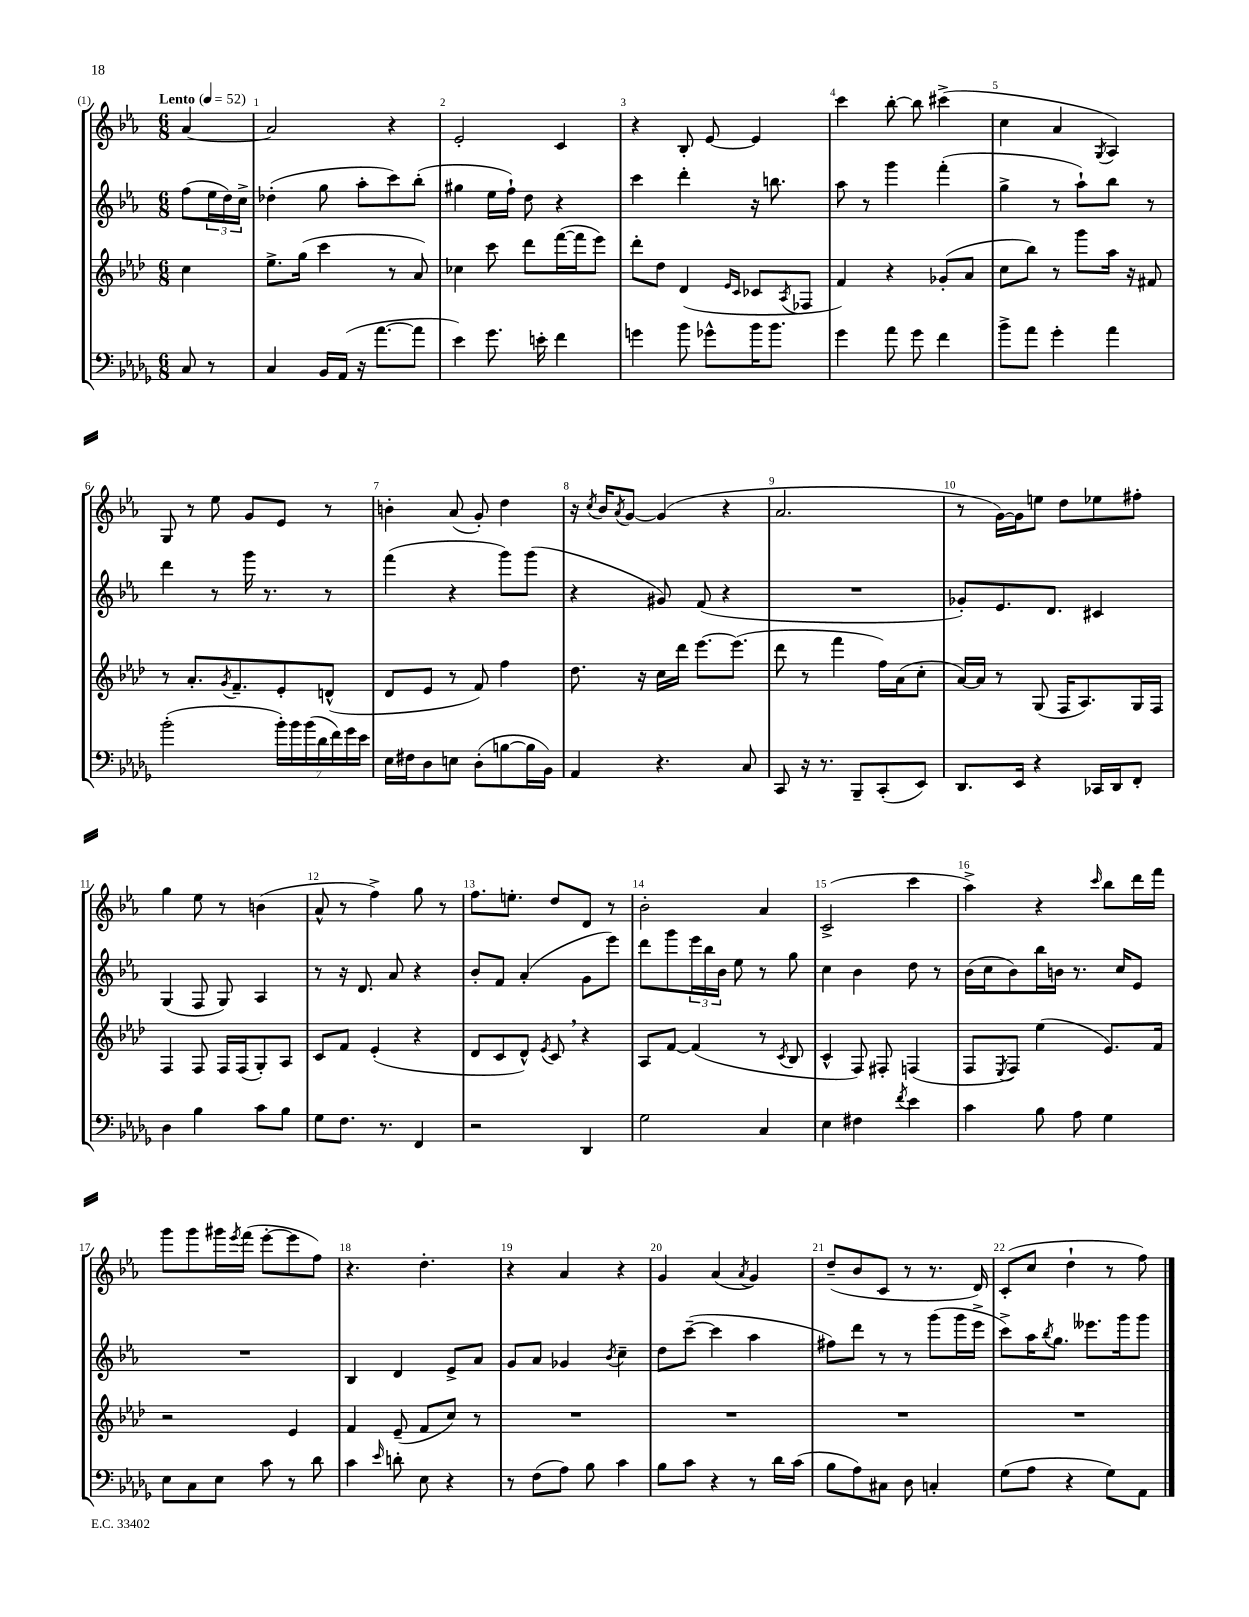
<<
\new StaffGroup <<
\new Staff = "s0" {
    \clef treble \key ees \major \numericTimeSignature \time 6/8 \partial 4 \tempo "Lento" 4 = 52
    aes'4~ |
    aes'2 r4 |
    ees'2-. c'4 |
    r4 bes8-. ees'8~ ees'4 |
    c'''4 bes''8~-. bes''8 cis'''4->( |
    c''4 aes'4 \acciaccatura { g8 } aes4) |
    g8 r8 ees''8 g'8 ees'8 r8 |
    b'4-. aes'8( g'8-.) d''4 |
    r16 \acciaccatura { c''8 } bes'16 \acciaccatura { aes'8 } g'8~ g'4( r4 |
    aes'2. |
    r8 g'16~) g'16 e''8 d''8 ees''8 fis''8-. |
    g''4 ees''8 r8 b'4( |
    aes'8-^ r8 f''4->) g''8 r8 |
    f''8. e''8.-. d''8 d'8 r8 |
    bes'2-. aes'4 |
    c'2->( c'''4 |
    aes''4->) r4 \grace { c'''16 } bes''8 d'''16 f'''16 |
    g'''8 g'''8 gis'''16 \acciaccatura { ees'''8 } f'''16( ees'''8~-. ees'''8 f''8) |
    r4. d''4.-. |
    r4 aes'4 r4 |
    g'4 aes'4( \acciaccatura { aes'8 } g'4) |
    d''8--( bes'8 c'8 r8 r8. d'16) |
    c'8-.( c''8 d''4-! r8 f''8) \bar "|." |
}
\new Staff = "s1" {
    \clef treble \key ees \major \numericTimeSignature \time 6/8 \partial 4
    f''8( \tuplet 3/2 { ees''16 d''16) c''16-> } |
    des''4-.( g''8 aes''8-. c'''8) bes''8-.( |
    gis''4 ees''16 f''16-!) d''8 r4 |
    c'''4 d'''4-. r16 b''8. |
    aes''8 r8 g'''4 f'''4-.( |
    g''4-> r8 aes''8-!) bes''8 r8 |
    d'''4 r8 g'''16 r8. r8 |
    f'''4( r4 g'''8) g'''8( |
    r4 gis'8) f'8( r4 |
    R2. |
    ges'8-.) ees'8. d'8. cis'4 |
    g4( f8 g8) aes4 |
    r8 r16 d'8. aes'8 r4 |
    bes'8-. f'8 aes'4-.( g'8 ees'''8) |
    d'''8 g'''8 \tuplet 3/2 { ees'''16 bes''16 bes'16 } ees''8 r8 g''8 |
    c''4 bes'4 d''8 r8 |
    bes'16( c''16 bes'8) bes''16 b'16 r8. c''16 ees'8 |
    R2. |
    bes4 d'4 ees'8-> aes'8 |
    g'8 aes'8 ges'4 \acciaccatura { bes'8 } c''4-- |
    d''8 c'''8~--( c'''4 aes''4 |
    fis''8) d'''8 r8 r8 g'''8( g'''16 ees'''16-> |
    c'''8->) aes''16 \acciaccatura { bes''8 } g''8. eeses'''8. g'''16 g'''8 \bar "|." |
}
\new Staff = "s2" {
    \clef treble \key aes \major \numericTimeSignature \time 6/8 \partial 4
    c''4 |
    ees''8.-> g''16( c'''4 r8 aes'8) |
    ces''4 c'''8 des'''8 f'''16~( f'''16 ees'''8) |
    des'''8-. des''8 des'4( \grace { ees'16 c'16 } ces'8 \acciaccatura { aes8 } fes8 |
    f'4) r4 ges'8-.( aes'8 |
    c''8 bes''8) r8 g'''8 aes''16 r16 fis'8 |
    r8 aes'8.-. \acciaccatura { g'8 } f'8.-- ees'8-. d'8-^( |
    des'8 ees'8 r8 f'8) f''4 |
    des''8. r16 c''16 des'''16 ees'''8.~ ees'''8.( |
    des'''8 r8 f'''4 f''16) aes'16( c''8-. |
    aes'16~) aes'16 r8 g8( f16 aes8.) g16 f16 |
    f4 f8 f16 f16( g8-.) aes8 |
    c'8 f'8 ees'4-.( r4 |
    des'8 c'8 des'8-^) \acciaccatura { ees'8 } c'8 \breathe r4 |
    aes8 f'8~ f'4( r8 \acciaccatura { c'8 } bes8 |
    c'4-^ f8) fis8-. f4( |
    f8 \acciaccatura { ees8 } f8) ees''4( ees'8.) f'16 |
    r2 ees'4 |
    f'4 ees'8--( f'8 c''8) r8 |
    R2. |
    R2. |
    R2. |
    R2. \bar "|." |
}
\new Staff = "s3" {
    \clef bass \key des \major \numericTimeSignature \time 6/8 \partial 4
    c8 r8 |
    c4 bes,16 aes,16( r16 aes'8.~ aes'8 |
    ees'4) ges'8. e'16-. f'4 |
    g'4 bes'8 ges'8-^ bes'16 bes'8. |
    ges'4 aes'8 ges'8 f'4 |
    bes'8-> aes'8 ges'4-. aes'4 |
    bes'2-.( \tuplet 7/4 { bes'16-.) bes'16 bes'16( des'16 f'16) ges'16 ees'16 } |
    ees16 fis16 des8 e8 des8-.( b8~ b16 bes,16) |
    aes,4 r4. c8 |
    c,8 r16 r8. bes,,8-- c,8-.( ees,8) |
    des,8. ees,16 r4 ces,16 des,16 f,8-. |
    des4 bes4 c'8 bes8 |
    ges8 f8. r8. f,4 |
    r2 des,4 |
    ges2 c4 |
    ees4 fis4 \acciaccatura { f'8 } ees'4 |
    c'4 bes8 aes8 ges4 |
    ees8 c8 ees8 c'8 r8 des'8 |
    c'4 \grace { ees'16 } d'8-. ees8 r4 |
    r8 f8( aes8) bes8 c'4 |
    bes8 c'8 r4 r8 des'16 c'16( |
    bes8 aes8) cis8 des8 c4-. |
    ges8( aes8 r4 ges8) aes,8 \bar "|." |
}
>>
>>
\layout { \context { \Score \override BarNumber.break-visibility = ##(#f #t #t) barNumberVisibility = #all-bar-numbers-visible } }
